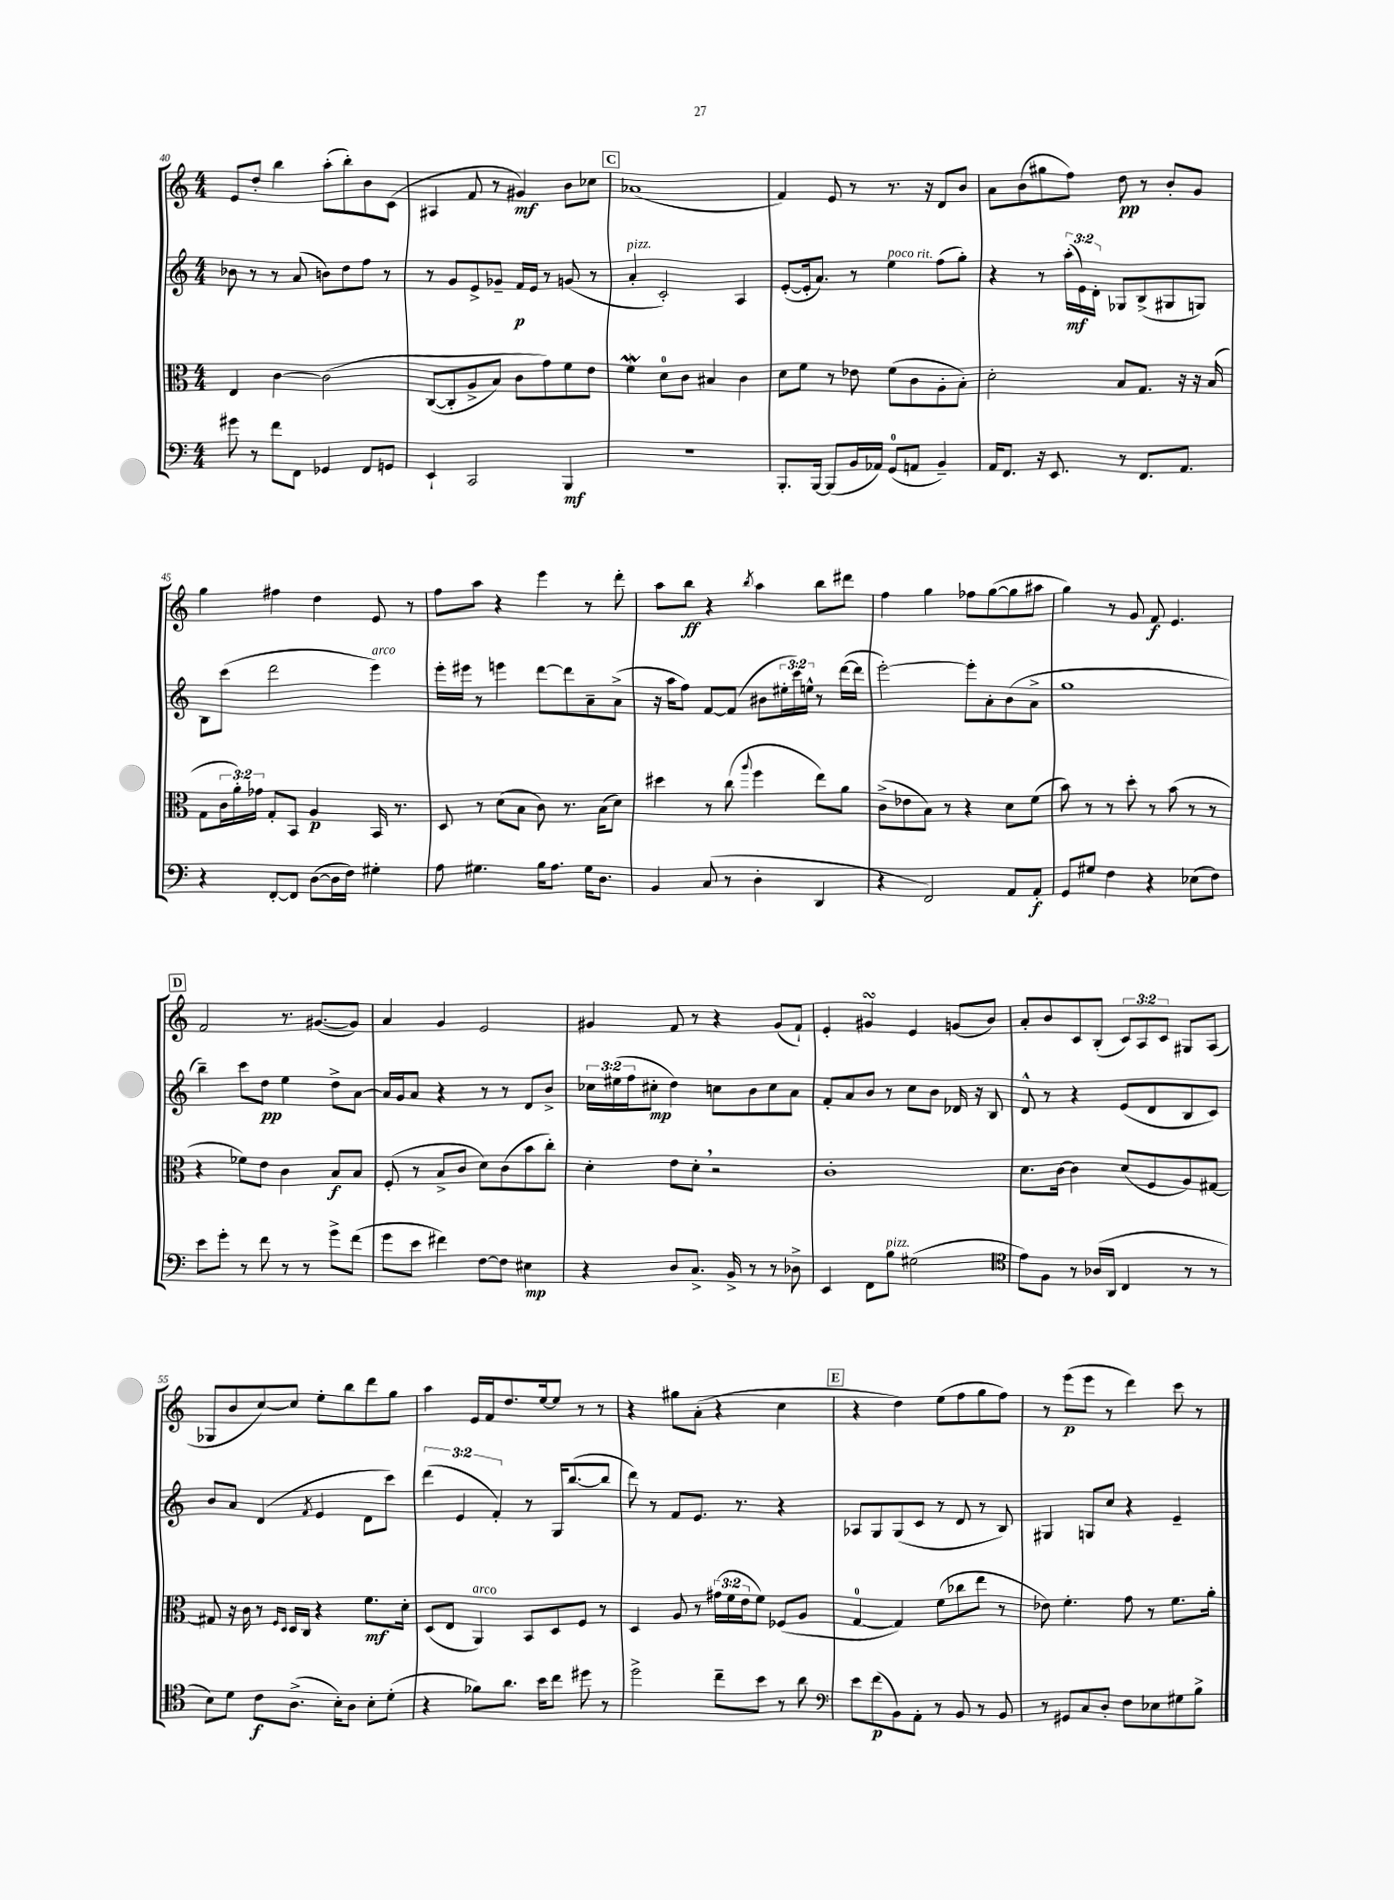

**kern	**dynam	**kern	**dynam	**kern	**dynam	**kern	**dynam
*part4	*part4	*part3	*part3	*part2	*part2	*part1	*part1
*staff4	*staff4	*staff3	*staff3	*staff2	*staff2	*staff1	*staff1
*clefF4	*	*clefC3	*	*clefG2	*	*clefG2	*
*k[]	*	*k[]	*	*k[]	*	*k[]	*
*M4/4	*	*M4/4	*	*M4/4	*	*M4/4	*
=40	=40	=40	=40	=40	=40	=40	=40
8g#X\	.	4E/	.	8b-X\	.	8e/L	.
8r	.	.	.	8r	.	8dd'/J	.
8f\L	.	[4c\	.	8r	.	4bb\	.
8FF\J	.	.	.	(8a/	.	.	.
4GG-X/	.	(2c\]	.	8bn\L)	.	(8aa'\L	.
.	.	.	.	8dd\	.	8bb'\)	.
8FF/L	.	.	.	8ff\J	.	8b\	.
8GGn/J	.	.	.	8r	.	(8c\J	.
=41	=41	=41	=41	=41	=41	=41	=41
4EE`/	.	([8C/L	.	8r	.	4A#X/	.
.	.	8C'/]	.	8g/L	.	.	.
2CC/	.	8A^/	.	8e^/	.	8f/	.
.	.	8B/J)	.	8g-X~/J	.	8r	.
.	.	8c\L	.	16f/LL	p	4g#X/)	mf
.	.	.	.	16e/JJ	.	.	.
.	.	8g\)	.	8r	.	.	.
4BBB/	mf	8f\	.	(8gn/	.	8b\L	.
.	.	8e\J	.	8r	.	8cc-X\J	.
!!LO:REH:place=s1:t=C
=42	=42	=42	=42	=42	=42	=42	=42
!	!	!	!	!LO:TX:a:i:t=pizz.	!	!	!
1r	.	4fw\	.	4a'/	.	(1a-X	.
.	.	8d\L	.	2c'/)	.	.	.
.	.	8c\J	.	.	.	.	.
.	.	4B#X/	.	.	.	.	.
.	.	4c\	.	4A/	.	.	.
=43	=43	=43	=43	=43	=43	=43	=43
8.BBB'/L	.	8d\L	.	([8e'/L	.	4f/)	.
.	.	8f\J	.	16e'/k]	.	.	.
[16BBB/Jk	.	.	.	8.a/J)	.	.	.
(8BBB/L]	.	8r	.	.	.	8e/	.
16BB/L	.	8e-X\	.	8r	.	8r	.
16AA-X/JJ)	.	.	.	.	.	.	.
!	!	!	!	!LO:TX:a:i:t=poco rit.	!	!	!
(8GG/L	.	(8f\L	.	4ee\	.	8.r	.
8AAn/J	.	8c\	.	.	.	.	.
.	.	.	.	.	.	16r	.
4BB~/)	.	8A'\	.	(8ff\L	.	8d/L	.
.	.	8B'\J)	.	8gg'\J)	.	8b/J	.
=44	=44	=44	=44	=44	=44	=44	=44
16AA/KL	.	2d'\	.	4r	.	8a\L	.
8.FF/J	.	.	.	.	.	.	.
.	.	.	.	.	.	(8b\	.
16r	.	.	.	8r	.	8gg#X\	.
8.EE/	.	.	.	.	.	.	.
.	.	.	.	(24aa'\LL	mf	8ff\J)	.
.	.	.	.	24e\)	.	.	.
.	.	.	.	24d'\JJ	.	.	.
8r	.	8B/L	.	8G-X/L	.	8dd\	pp
8.FF/L	.	8.G/J	.	(8B^/	.	8r	.
.	.	.	.	8G#X/	.	8b'/L	.
8.AA/J	.	16r	.	.	.	.	.
.	.	16r	.	8Gn/J)	.	8g/J	.
.	.	(16B/	.	.	.	.	.
!!LO:LB:g=z
=45	=45	=45	=45	=45	=45	=45	=45
4r	.	8G\L	.	8B\L	.	4gg\	.
.	.	24c\L	.	(8ccc\J	.	.	.
.	.	24a'\)	.	.	.	.	.
.	.	24g-X\JJ	.	.	.	.	.
[8FF'/L	.	8G'/L	.	2ddd\	.	4ff#X\	.
8FF/J]	.	8BB/J	.	.	.	.	.
([8D\L	.	4A/	p	.	.	4dd\	.
16D\L]	.	.	.	.	.	.	.
16F\JJ)	.	.	.	.	.	.	.
!	!	!	!	!LO:TX:a:i:t=arco	!	!	!
4G#X'\	.	16BB/	.	4eee\)	.	8e/	.
.	.	8.r	.	.	.	.	.
.	.	.	.	.	.	8r	.
=46	=46	=46	=46	=46	=46	=46	=46
8A\	.	8D/	.	16eee'\LL	.	8ff\L	.
.	.	.	.	16eee#X\JJ	.	.	.
4.G#X\	.	8r	.	8r	.	8aa\J	.
.	.	(8d\L	.	4eeen\	.	4r	.
.	.	8B\J	.	.	.	.	.
16B\KL	.	8c\)	.	[8ddd\L	.	4eee\	.
8.A\J	.	.	.	.	.	.	.
.	.	8.r	.	8ddd\]	.	.	.
16G#\KL	.	.	.	8a~\	.	8r	.
8.D\J	.	(16B\KL	.	.	.	.	.
.	.	8d\J)	.	(8a^\J	.	8ddd'\	.
=47	=47	=47	=47	=47	=47	=47	=47
4BB/	.	4dd#X\	.	16r	.	8aa\L	.
.	.	.	.	16aa\KL	.	.	.
.	.	.	.	8ff\J)	.	8bb\J	ff
(8C/	.	8r	.	[8f/L	.	4r	.
8r	.	(8cc\	.	(8f/J]	.	.	.
.	.	8qqaa/	.	.	.	8qbb/	.
4D'\	.	4ff\	.	8b#X\L	.	4aa\	.
.	.	.	.	24ee#X'\L	.	.	.
.	.	.	.	24ccc\)	.	.	.
.	.	.	.	24een^^\JJ	.	.	.
4DD/	.	8ee\L)	.	8r	.	8bb\L	.
.	.	8a\J	.	([16ddd\LL	.	8ddd#X\J	.
.	.	.	.	16ddd\JJ]	.	.	.
=48	=48	=48	=48	=48	=48	=48	=48
4r	.	(8c^\L	.	[2eee'\)	.	4ff\	.
.	.	8e-X\	.	.	.	.	.
2FF/)	.	8B\J)	.	.	.	4gg\	.
.	.	8r	.	.	.	.	.
.	.	4r	.	8eee'\L]	.	8ff-X\L	.
.	.	.	.	8a'\	.	([8gg\	.
8AA/L	.	8d\L	.	(8b\	.	8gg\]	.
8AA'/J	f	(8f\J	.	8a^\J	.	8aa#X\J	.
=49	=49	=49	=49	=49	=49	=49	=49
8GG/L	.	8b\)	.	1gg	.	4gg\)	.
8G#X/J	.	8r	.	.	.	.	.
4F\	.	8r	.	.	.	8r	.
.	.	8dd'\	.	.	.	8g/	.
4r	.	8r	.	.	.	8f/	f
.	.	(8b\	.	.	.	4.e/	.
(8E-X\L	.	8r	.	.	.	.	.
8F\J)	.	8r	.	.	.	.	.
!!LO:LB:g=z
!!LO:REH:place=s1:t=D
=50	=50	=50	=50	=50	=50	=50	=50
8e\L	.	4r	.	4bb~\)	.	2f/	.
8g'\J	.	.	.	.	.	.	.
8r	.	8f-X\L)	.	8ccc\L	.	.	.
8f\	.	8e\J	.	8dd\J	pp	.	.
8r	.	4c\	.	4ee\	.	8.r	.
8r	.	.	.	.	.	.	.
.	.	.	.	.	.	([8.g#X/L	.
8g^\L	.	8B/L	f	8dd^\L	.	.	.
(8f\J	.	8B/J	.	[8a\J	.	8g#/J])	.
=51	=51	=51	=51	=51	=51	=51	=51
8g\L	.	(8F'/	.	16a/LL]	.	4a/	.
.	.	.	.	16g/J	.	.	.
8e\J	.	8r	.	8a/J	.	.	.
4f#X\)	.	8B^/L	.	4r	.	4g/	.
.	.	8c/J	.	.	.	.	.
[8F\L	.	8d\L)	.	8r	.	2e/	.
8F\J]	.	(8c\	.	8r	.	.	.
4E#X\	mp	8b\	.	8d/L	.	.	.
.	.	8cc'\J)	.	8b^/J	.	.	.
=52	=52	=52	=52	=52	=52	=52	=52
4r	.	4d'\	.	24cc-X\LL	.	4g#X/	.
.	.	.	.	(24ee#X\	.	.	.
.	.	.	.	24ff\J	.	.	.
.	.	.	.	8cc#X'\J	mp	.	.
8D/L	.	8e\L	.	4dd\)	.	8f/	.
8.C^/J	.	8d',\J	.	.	.	8r	.
.	.	2r	.	8ccn\L	.	4r	.
16BB^/	.	.	.	.	.	.	.
8r	.	.	.	8b\	.	.	.
8r	.	.	.	8cc\	.	(8g#/L	.
8D-X^\	.	.	.	8a\J	.	8f`/J)	.
=53	=53	=53	=53	=53	=53	=53	=53
4EE/	.	1c'	.	8f'/L	.	4e'/	.
.	.	.	.	8a/	.	.	.
8FF\L	.	.	.	8b/J	.	4g#XsSsS/	.
!LO:TX:a:i:t=pizz.	!	!	!	!	!	!	!
8B\J	.	.	.	8r	.	.	.
(2G#X\	.	.	.	8cc\L	.	4e/	.
.	.	.	.	8b\J	.	.	.
.	.	.	.	16d-X/	.	(8gn/L	.
.	.	.	.	16r	.	.	.
.	.	.	.	8B/	.	8b/J)	.
=54	=54	=54	=54	=54	=54	=54	=54
*clefC4	*	*	*	*	*	*	*
8e\L)	.	8.d\L	.	8d^^/	.	8a'/L	.
8F\J	.	.	.	8r	.	8b/	.
.	.	[16c\Jk	.	.	.	.	.
8r	.	4c\]	.	4r	.	8c/	.
(16A-X/LL	.	.	.	.	.	(8B'/J	.
16AA/JJ	.	.	.	.	.	.	.
4C/	.	(8d/L	.	(8e/L	.	12c/L)	.
.	.	.	.	.	.	12A/	.
.	.	8F/	.	8d/	.	.	.
.	.	.	.	.	.	12c/J	.
8r	.	8A/)	.	8B/	.	8G#X/L	.
8r	.	[8G#X/J	.	8c/J)	.	(8A/J	.
!!LO:LB:g=z
=55	=55	=55	=55	=55	=55	=55	=55
8B\L)	.	8G#X/]	.	8b/L	.	8G-X/L	.
8d\J	.	16r	.	8a/J	.	8b/	.
.	.	16c\	.	.	.	.	.
8c\L	f	8r	.	(4d/	.	[8cc/)	.
.	.	16qqF/LL	.	.	.	.	.
.	.	16qqD/JJ	.	.	.	.	.
(8.A^\J	.	16D/LL	.	.	.	8cc/J]	.
.	.	16C/JJ	.	.	.	.	.
.	.	.	.	8qf/	.	.	.
.	.	4r	.	4e/	.	8ee'\L	.
16B'\KL)	.	.	.	.	.	.	.
8A\J	.	.	.	.	.	8bb\	.
8B'\L	.	8.f\L	mf	8d\L	.	8ddd\	.
(8d'\J	.	.	.	8ccc\J)	.	8gg\J	.
.	.	16d'\Jk	.	.	.	.	.
=56	=56	=56	=56	=56	=56	=56	=56
4r	.	(8D/L	.	(6ddd\	.	4aa\	.
.	.	8E/J	.	.	.	.	.
.	.	.	.	6e/	.	.	.
!	!	!LO:TX:a:i:t=arco	!	!	!	!	!
8f-X\L)	.	4AA/)	.	.	.	16e/LL	.
.	.	.	.	.	.	16f/J	.
.	.	.	.	6f'/)	.	.	.
8.a\J	.	.	.	.	.	8.dd/	.
.	.	8BB/L	.	8r	.	.	.
16b\KL	.	.	.	.	.	[16ee/k	.
8cc\J	.	8D/	.	16G/KL	.	8ee/J]	.
.	.	.	.	([8.bb/	.	.	.
8dd#X\	.	8F/J	.	.	.	8r	.
8r	.	8r	.	8bb/J]	.	8r	.
=57	=57	=57	=57	=57	=57	=57	=57
2dd^\	.	4D/	.	8ddd\)	.	4r	.
.	.	.	.	8r	.	.	.
.	.	8A/	.	8f/L	.	8gg#X\L	.
.	.	8r	.	8.e/J	.	(8a'\J	.
8cc~\L	.	(24g#X\LL	.	.	.	4r	.
.	.	24f\	.	.	.	.	.
.	.	.	.	8.r	.	.	.
.	.	24e\J	.	.	.	.	.
8b\J	.	8f\J)	.	.	.	.	.
8r	.	(8F-X/L	.	4r	.	4cc\	.
8a\	.	8A/J	.	.	.	.	.
!!LO:REH:place=s1:t=E
=58	=58	=58	=58	=58	=58	=58	=58
*clefF4	*	*	*	*	*	*	*
8e\L	.	[4G/	.	8A-X/L	.	4r	.
(8f\	p	.	.	8G/	.	.	.
8BB\)	.	4G/])	.	(8G/	.	4dd\)	.
8AA'\J	.	.	.	8c/J	.	.	.
8r	.	(8f\L	.	8r	.	(8ee\L	.
8BB/	.	8cc-X\	.	8d/	.	8ff\	.
8r	.	8ee\J	.	8r	.	8gg\	.
8BB/	.	8r	.	8B/)	.	8ff\J)	.
=59	=59	=59	=59	=59	=59	=59	=59
8r	.	8e-X\)	.	4G#X/	.	8r	.
8GG#X/L	.	4.f'\	.	.	.	(8eee\L	p
8C/	.	.	.	8Gn/L	.	8eee\J	.
8D'/J	.	.	.	8cc/J	.	8r	.
8F\L	.	8g\	.	4r	.	4ddd\)	.
8E-X\	.	8r	.	.	.	.	.
8G#X\	.	8.f\L	.	4e~/	.	8ccc\	.
8B^\J	.	.	.	.	.	8r	.
.	.	16a'\Jk	.	.	.	.	.
==	==	==	==	==	==	==	==
*-	*-	*-	*-	*-	*-	*-	*-
